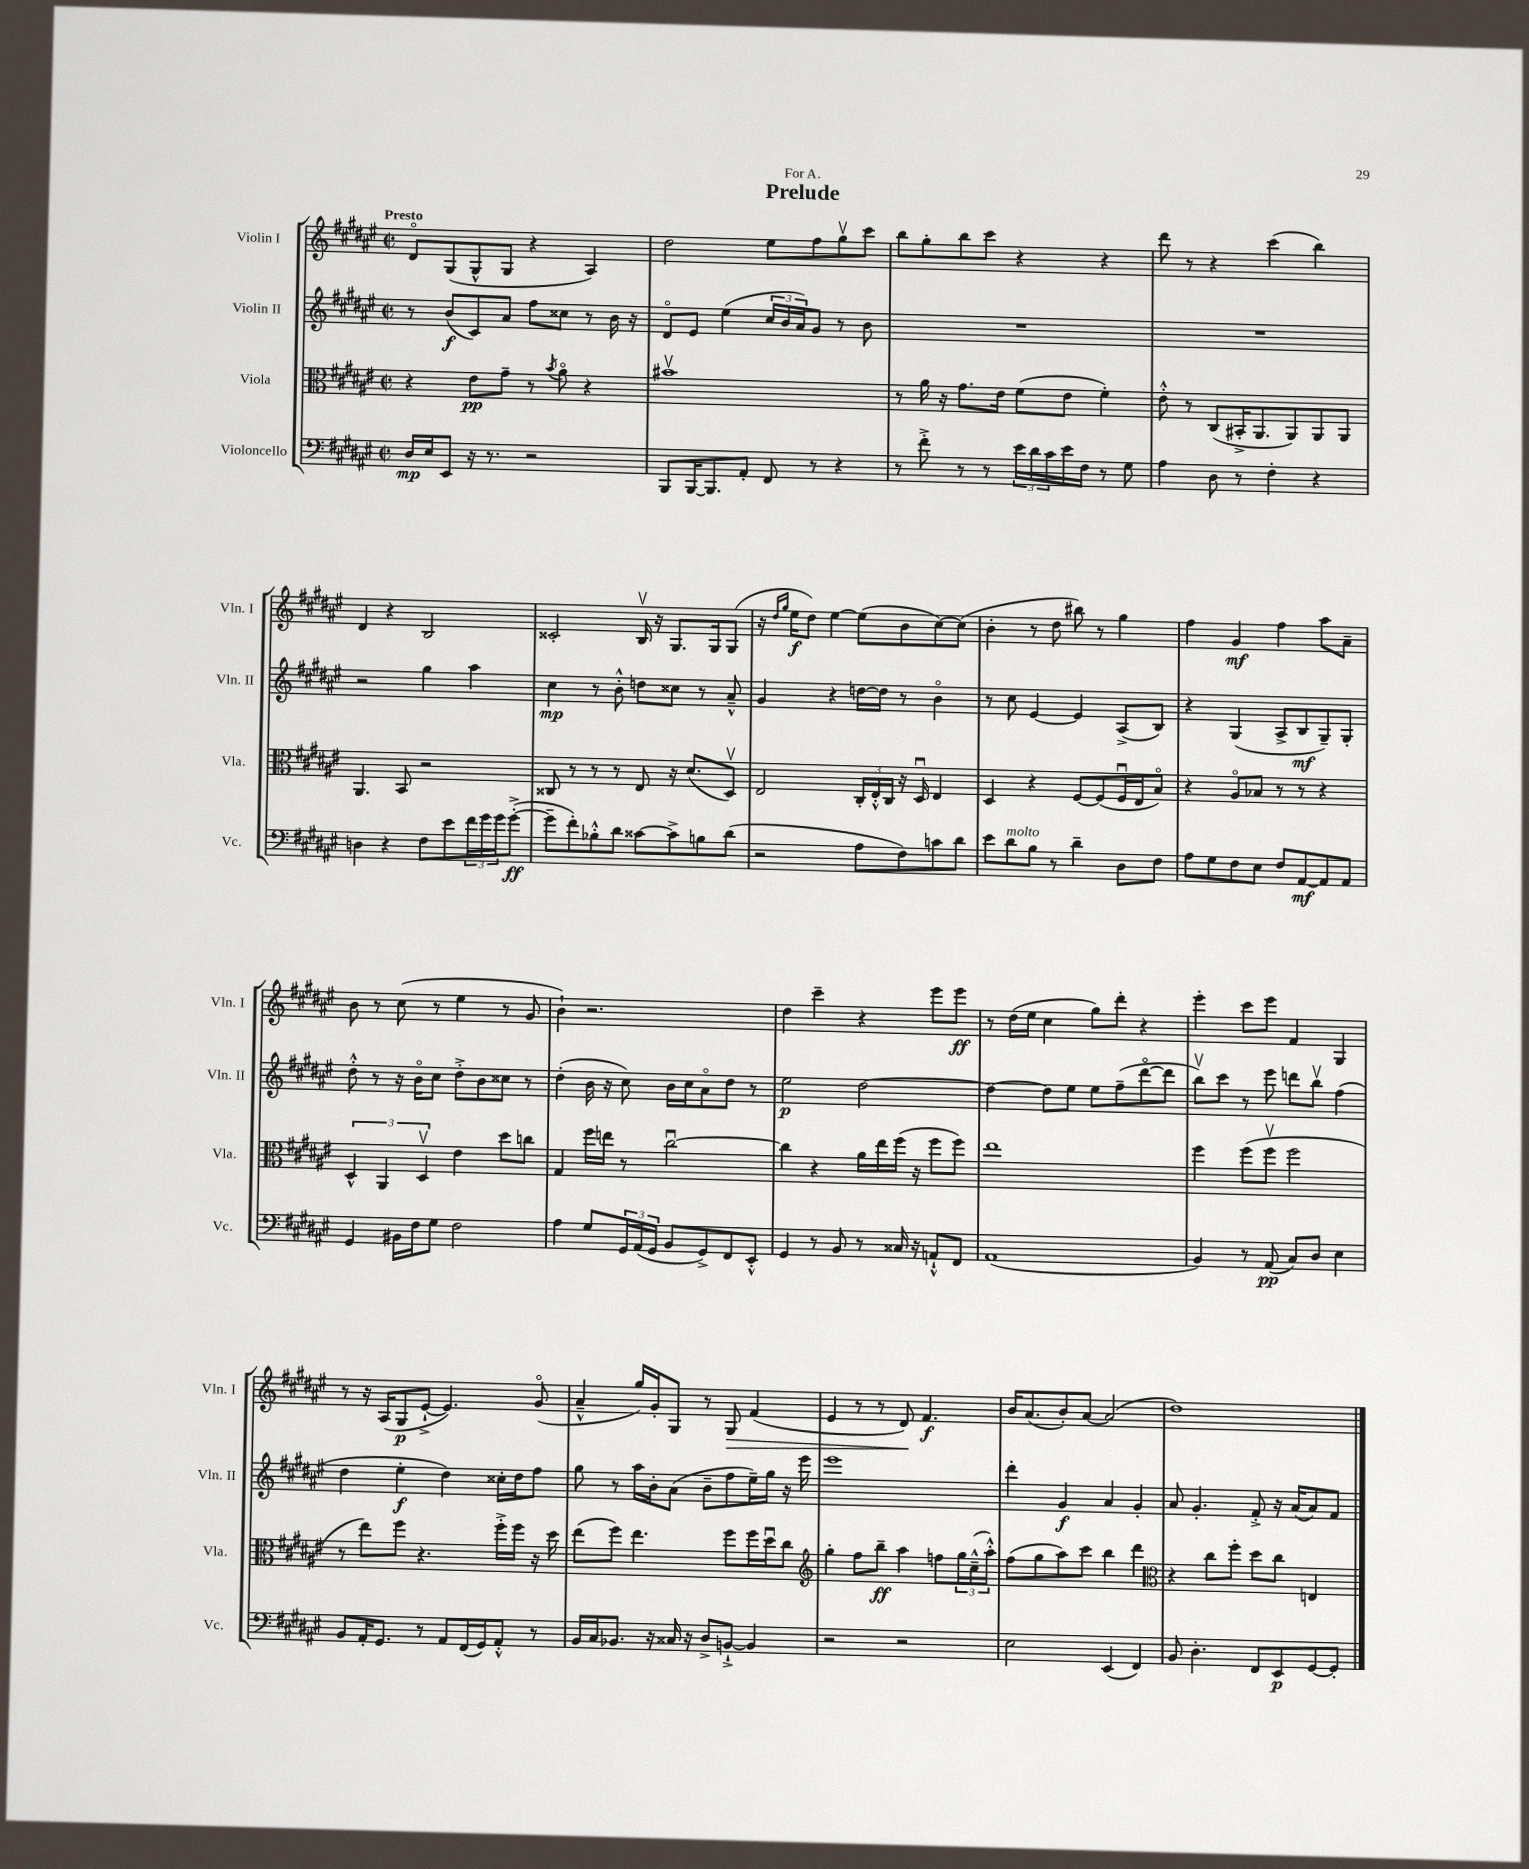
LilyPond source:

\header { title = "Prelude" dedication = "For A." }
<<
\new StaffGroup <<
\new Staff = "s0" \with { instrumentName = "Violin I" shortInstrumentName = "Vln. I" } {
    \clef treble \key fis \major \defaultTimeSignature \time 2/2 \tempo "Presto"
    dis'8\flageolet gis8( gis8-^ gis8 r4 ais4) |
    dis''2 eis''8 fis''8 gis''8\upbow cis'''8 |
    b''8 gis''8-. b''8 cis'''8 r4 r4 |
    dis'''8 r8 r4 cis'''4( b''4) |
    dis'4 r4 b2 |
    cisis'2-. b16\upbow r16 gis8. gis16 gis8( |
    r16 \grace { dis''16 gis''16 } eis''16\f dis''8) eis''4~ eis''8( b'8 cis''8~) cis''8( |
    b'4-. r8 dis''8 bis''8) r8 gis''4 |
    fis''4 gis'4\mf fis''4 ais''8 ais'8-- |
    b'8 r8 cis''8( r8 eis''4 r8 gis'8 |
    b'4-!) r2. |
    dis''4 cis'''4-- r4 eis'''8 eis'''8\ff |
    r8 dis''16( eis''16 cis''4 gis''8) dis'''8-. r4 |
    eis'''4-. cis'''8 eis'''8 fis'4 gis4 |
    r8 r16 ais16( gis8\p eis'8~-!-> eis'4.) gis'8\flageolet( |
    ais'4---^ gis''16) gis'16-. gis8 r8 gis8\> fis'4( |
    eis'4 r8 r8 dis'8\!) fis'4.\f |
    b'16 ais'8.( b'8-.) ais'8~ ais'2( |
    dis''1) \bar "|." |
}
\new Staff = "s1" \with { instrumentName = "Violin II" shortInstrumentName = "Vln. II" } {
    \clef treble \key fis \major \defaultTimeSignature \time 2/2
    r8 b'8\f( cis'8) ais'8 fis''8 cisis''8 r8 b'16 r16 |
    dis'8\flageolet eis'8 eis''4( \tuplet 3/2 { cis''16 b'16 ais'16) } gis'8 r8 b'8 |
    R1 |
    R1 |
    r2 gis''4 ais''4 |
    cis''4\mp r8 b'8-.-^ d''8 cisis''8 r8 ais'8---^ |
    gis'4 r4 d''16~ d''16 r8 b'4\flageolet |
    r8 cis''8 eis'4~ eis'4 ais8->( b8) |
    r4 gis4( ais8-> b8\mf gis8--) gis8-. |
    dis''8-.-^ r8 r16 b'16\flageolet cis''8 dis''8-.-> b'8 cisis''8 r8 |
    dis''4-.( b'16 r16 cis''8) b'16 cis''16 ais'8\flageolet dis''8 r8 |
    eis''2\p dis''2~ |
    dis''4~ dis''8 eis''8 eis''8 fis''8--( dis'''8~\flageolet dis'''8 |
    b''8\upbow) cis'''8 r8 eis'''8 d'''8 b''8\upbow fis''4( |
    dis''4 eis''4-.\f dis''4) cisis''16-. dis''16 fis''8 |
    gis''8 r8 ais''16 b'16-. ais'8( b'8-- fis''8 eis''16--) gis''16 r16 eis'''16 |
    eis'''1 |
    dis'''4-. gis'4\f ais'4 gis'4-. |
    ais'8 gis'4.-. fis'8-.-> r16 ais'16( ais'8) fis'8 \bar "|." |
}
\new Staff = "s2" \with { instrumentName = "Viola" shortInstrumentName = "Vla." } {
    \clef alto \key fis \major \defaultTimeSignature \time 2/2
    r4 eis'8\pp gis'8-- r8 \acciaccatura { b'8 } ais'8\flageolet r4 |
    bis'1\upbow |
    r8 ais'16 r16 gis'8. eis'16 fis'8( eis'8 fis'4-.) |
    eis'8-.-^ r8 cis8( bis,16-.-> ais,8. ais,8) ais,8 ais,8 |
    ais,4. b,8 r2 |
    cisis8 r8 r8 r8 eis8 r16 dis'8.( dis8\upbow) |
    eis2 \tuplet 3/2 { cis16-. eis16-.-^ cis16 } r16 dis16\downbow eis4 |
    dis4 r4 fis8~ fis8( fis16\downbow eis16 b8\flageolet) |
    r4 ais8\flageolet bes8 r8 r8 r4 |
    \tuplet 3/2 { dis4-^ ais,4 dis4\upbow } eis'4 dis''8 c''8 |
    gis4 fis''16 e''16 r8 cis''2~\downbow |
    cis''4 r4 ais'16 eis''16 fis''16( r16 fis''8 fis''8) |
    eis''1 |
    fis''4 fis''8( fis''8\upbow fis''2 |
    r8 eis''8) fis''8 r4. fis''16-.-> fis''16 r16 dis''16 |
    eis''8( fis''8) eis''4. fis''8 fis''16 dis''16\downbow cis''8 |
    \clef treble gis''4-. fis''8 b''8--\ff ais''4 f''8 \tuplet 3/2 { gis''16 cis''16---^( ais''16-.-^) } |
    fis''8( gis''8 ais''8) cis'''8 b''4 dis'''4 |
    \clef alto r4 cis''8 fis''8-. dis''8 cis''8 e4 \bar "|." |
}
\new Staff = "s3" \with { instrumentName = "Violoncello" shortInstrumentName = "Vc." } {
    \clef bass \key fis \major \defaultTimeSignature \time 2/2
    dis16\mp eis16 eis,8 r16 r8. r2 |
    b,,8 b,,16~ b,,8. ais,8-. fis,8 r8 r4 |
    r8 fis'8-.-> r8 r8 \tuplet 3/2 { eis'16 dis'16 cis'16 } eis'16 fis16 r8 gis8 |
    ais4 dis8 r8 fis4-. r4 |
    d4 r4 fis8 eis'8 \tuplet 3/2 { fis'16 gis'16 gis'16 } gis'8~-.->\ff( |
    gis'8-- fis'8-.) bes8-.-^ dis'8 cisis'8~ cisis'8-> b8 dis'8( |
    r2 ais8 fis8) c'8 dis'8 |
    eis'8 dis'8^\markup { \italic "molto" } b8 r8 dis'4-- dis8 fis8 |
    ais8 gis8 fis8 eis8 fis8 ais,8~\mf ais,8 ais,8 |
    gis,4 bis,16 fis16 gis8 fis2 |
    ais4 gis8 \tuplet 3/2 { gis,16 ais,16( gis,16 } b,8 gis,8->) fis,8 eis,8-.-^ |
    gis,4 r8 b,8 r8 cisis16 r16 a,8-!-^ fis,8 |
    ais,1( |
    b,4) r8 ais,8\pp( cis8) dis8 eis4 |
    b,8 ais,16-. gis,8. r8 ais,8 fis,16( gis,16) ais,8-.-^ r8 |
    b,16 cis16 bes,8. r16 cisis16 r16 dis8-> b,8~-!-> b,4 |
    r2 r2 |
    eis2 eis,4( fis,4) |
    b,8 dis4.-. fis,8 eis,8\p gis,8~ gis,8-. \bar "|." |
}
>>
>>
\layout { \context { \Score \remove "Bar_number_engraver" } }
